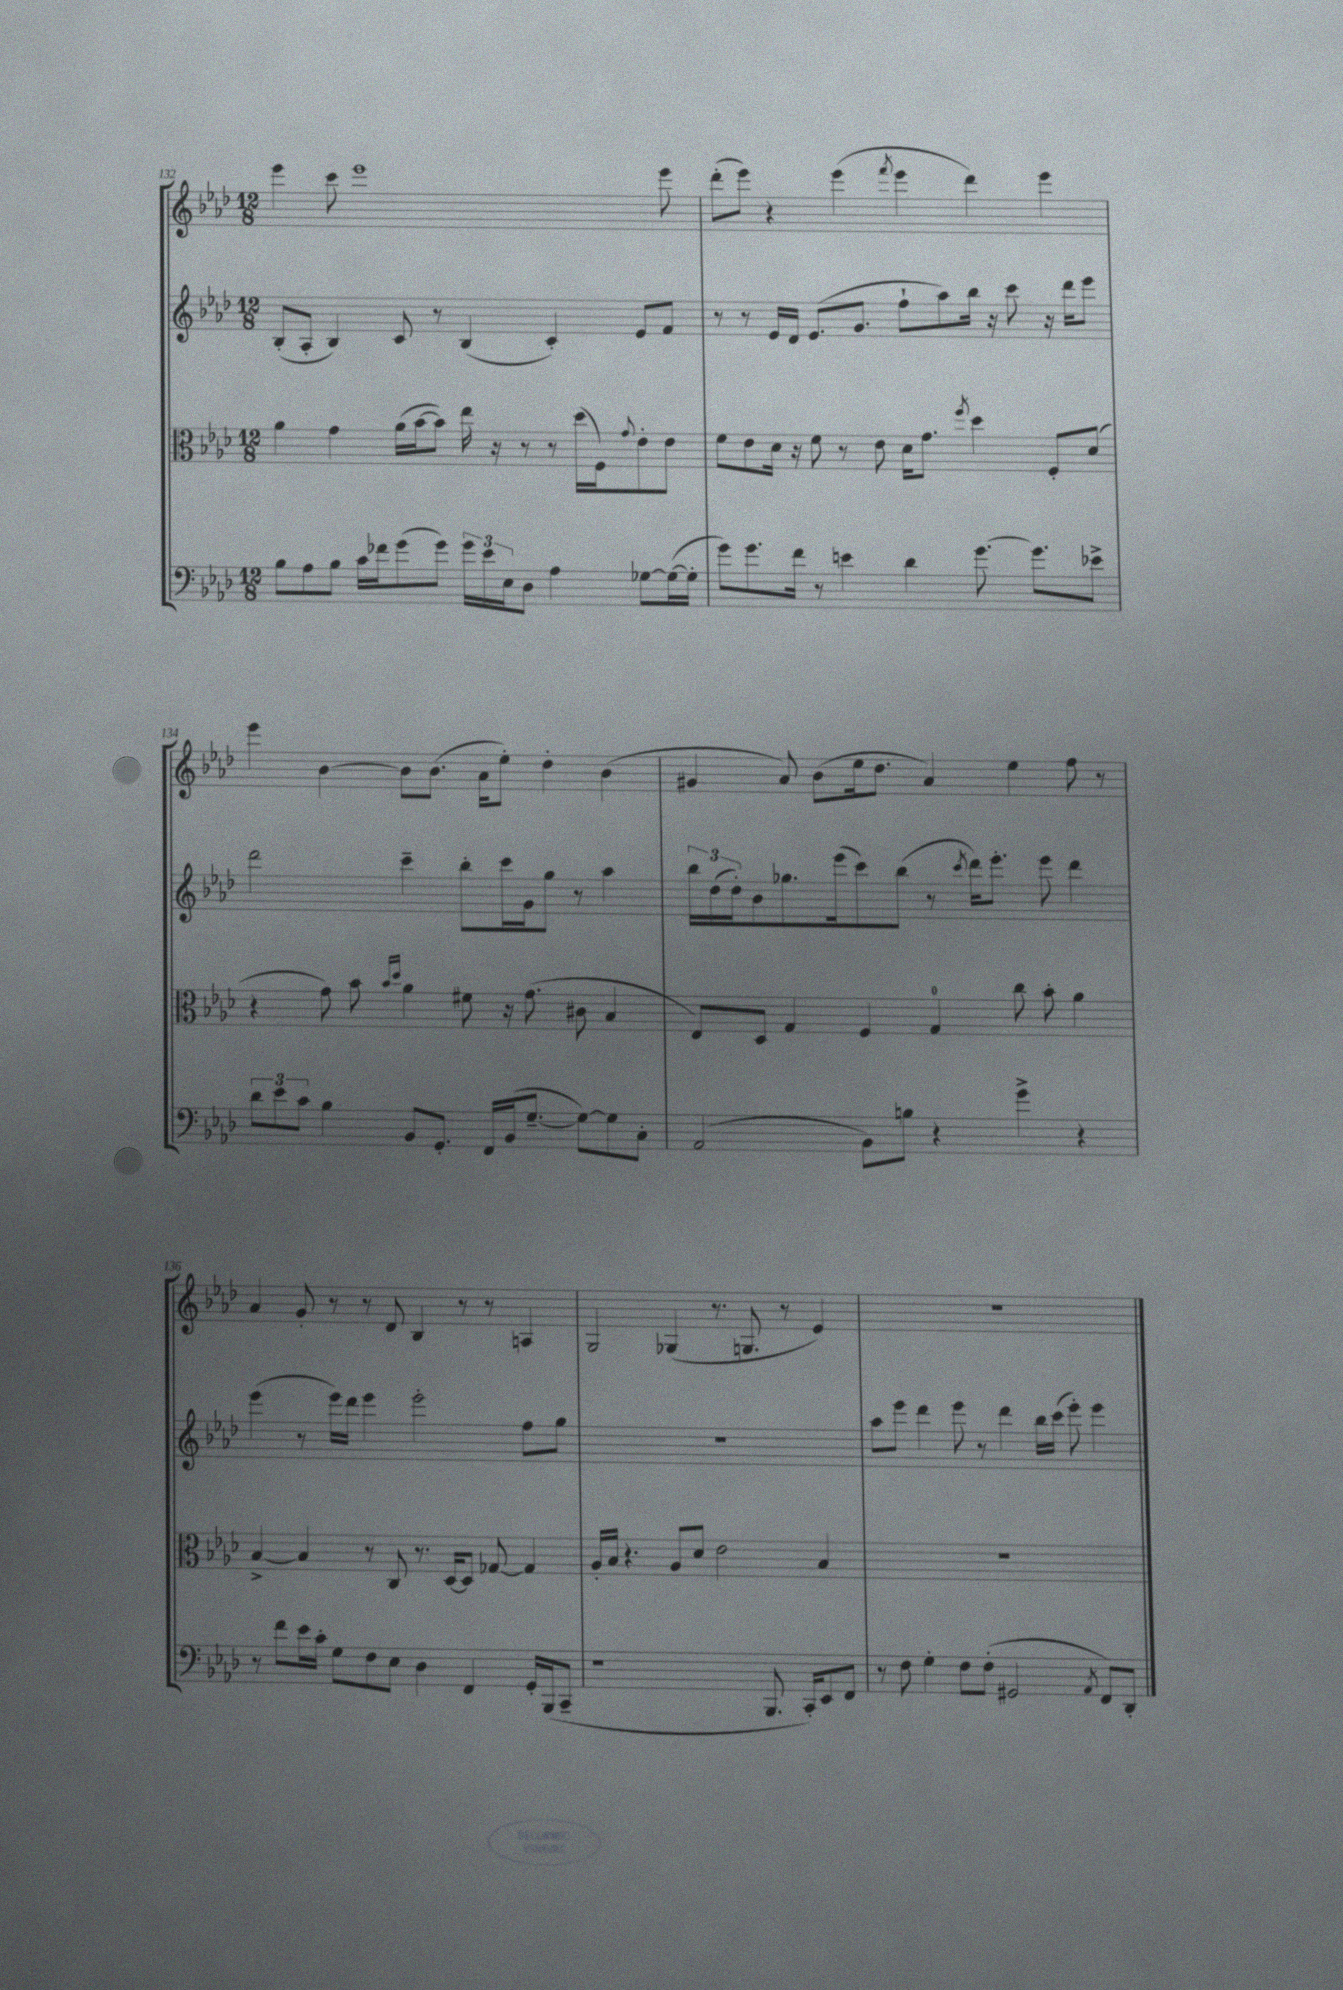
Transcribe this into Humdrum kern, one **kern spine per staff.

**kern	**kern	**kern	**kern
*staff4	*staff3	*staff2	*staff1
*clefF4	*clefC3	*clefG2	*clefG2
*k[b-e-a-d-]	*k[b-e-a-d-]	*k[b-e-a-d-]	*k[b-e-a-d-]
*M12/8	*M12/8	*M12/8	*M12/8
8B-\L	4a-\	(8B-'/L	4eee-\
8A-\	.	8A-'/J	.
8B-\J	4g\	4B-/)	8ccc\
16c\LL	.	.	1eee-
16f-\J	.	.	.
(8g\	(16a-\LL	8c/	.
.	[16b-\J	.	.
8g\J)	8b-\]J)	8r	.
24g\LL	16ee-\	(4B-/	.
24e-\	.	.	.
.	16r	.	.
24E-\J	.	.	.
8D-\J	8r	.	.
4A-\	8r	4c'/)	.
.	(16dd-\LL	.	.
.	16F\J)	.	.
.	8qqg/	.	.
[8G-\L	8e-'\	8e-/L	.
(16G-\_L	8e-\J	8f/J	8eee-\
16G-'\]JJ	.	.	.
=	=	=	=
8g\L)	8f\L	8r	(8ddd-'\L
8.g\	8e-\	8r	8eee-\J)
.	16d-\Jk	16e-/LL	4r
16f\Jk	16r	16d-/JJ	.
8r	8f\	(8.e-/L	.
4e\	8r	.	(4eee-\
.	.	8.g/J	.
.	8e-\	.	.
.	.	.	8qfff/
4d-\	16d-\LK	8ff`\L	4eee-\
.	8.g\J	.	.
.	.	8aa-\)	.
.	8qff/	.	.
[8.g\	4dd-\	16bb-\Jk	4ddd-\)
.	.	16r	.
.	.	8ccc\	.
8.g\]L	.	.	.
.	8F'/L	16r	4eee-\
.	.	16ddd-\LK	.
8e-^\J	(8d-/J	8eee-\J	.
=	=	=	=
12d-\L	4r	2ddd-\	4eee-\
12e-\	.	.	.
12c\J	.	.	.
4B-\	8g\)	.	[4b-\
.	8b-\	.	.
.	16qqb-/LL	.	.
.	16qqdd-/JJ	.	.
8BB-/L	4a-\	4ccc~\	8b-\]L
8.GG'/J	.	.	(8.b-\J
.	8f#\	8bb-'\L	.
16FF/LL	.	.	16a-\LK
(16BB-/J	16r	16ccc\L	8ee-'\J)
[8.G~/J	(8.g\	16g\J	.
.	.	8gg\J	4dd-'\
8G\_L)	8c#\	8r	.
8G\]	4B-/	4aa-\	(4b-\
8C'\J	.	.	.
=	=	=	=
(2AA-/	8E-/L)	24bb-\LL	4g#/
.	.	(24dd-\	.
.	.	24dd-'\J)	.
.	8D-/J	8b-\	.
.	4G/	8.gg-\	8a-/)
.	.	.	(8b-\L
.	.	(16eee-\k	.
8BB-\L)	4F/	8ccc\)	16ee-\k
.	.	.	8.dd-\J
8B\J	.	(8bb-\J	.
4r	4G/	8r	4a-/)
.	.	8qccc/	.
.	.	16ddd-\LK)	.
.	.	8.eee-'\J	.
4g^\	8cc\	.	4ee-\
.	8b-'\	8eee-\	.
4r	4a-\	4ddd-\	8ff\
.	.	.	8r
=	=	=	=
8r	[4B-^/	(4eee-\	4a-/
8f\L	.	.	.
16e-\L	4B-/]	8r	8g'/
16c'\JJ	.	.	.
8G\L	.	16eee-\LL)	8r
.	.	16ddd-\JJ	.
8F\	8r	4eee-\	8r
8E-\J	8C/	.	8d-/
4D-\	8.r	2eee-'\	4B-/
.	[16D-/LK	.	.
4FF/	8D-/]J	.	8r
.	[8G-/	.	8r
16GG'/LL	4G-/]	8ff\L	4A/
(16BBB-/J	.	.	.
8CC~/J	.	8gg\J	.
=	=	=	=
1r	16A-'/LL	1.r	2G/
.	16B-/JJ	.	.
.	4.r	.	.
.	8A-/L	.	(4G-/
.	8d-/J	.	.
.	2e-\	.	8.r
.	.	.	8.G/
8.BBB-/	.	.	.
.	.	.	8r
16CC'/LK)	.	.	.
8EE-/	4B-/	.	4e-/)
8FF/J	.	.	.
=	=	=	=
8r	1.r	8aa-\L	1.r
8F\	.	8eee-\J	.
4G'\	.	4ddd-\	.
8F\L	.	8eee-\	.
(8F'\J	.	8r	.
2GG#/	.	4ddd-\	.
.	.	16bb-\LL	.
.	.	(16ccc\JJ	.
.	.	8eee-'\)	.
8qAA-/	.	.	.
8FF/L)	.	4eee-\	.
8DD-'/J	.	.	.
==	==	==	==
*-	*-	*-	*-
